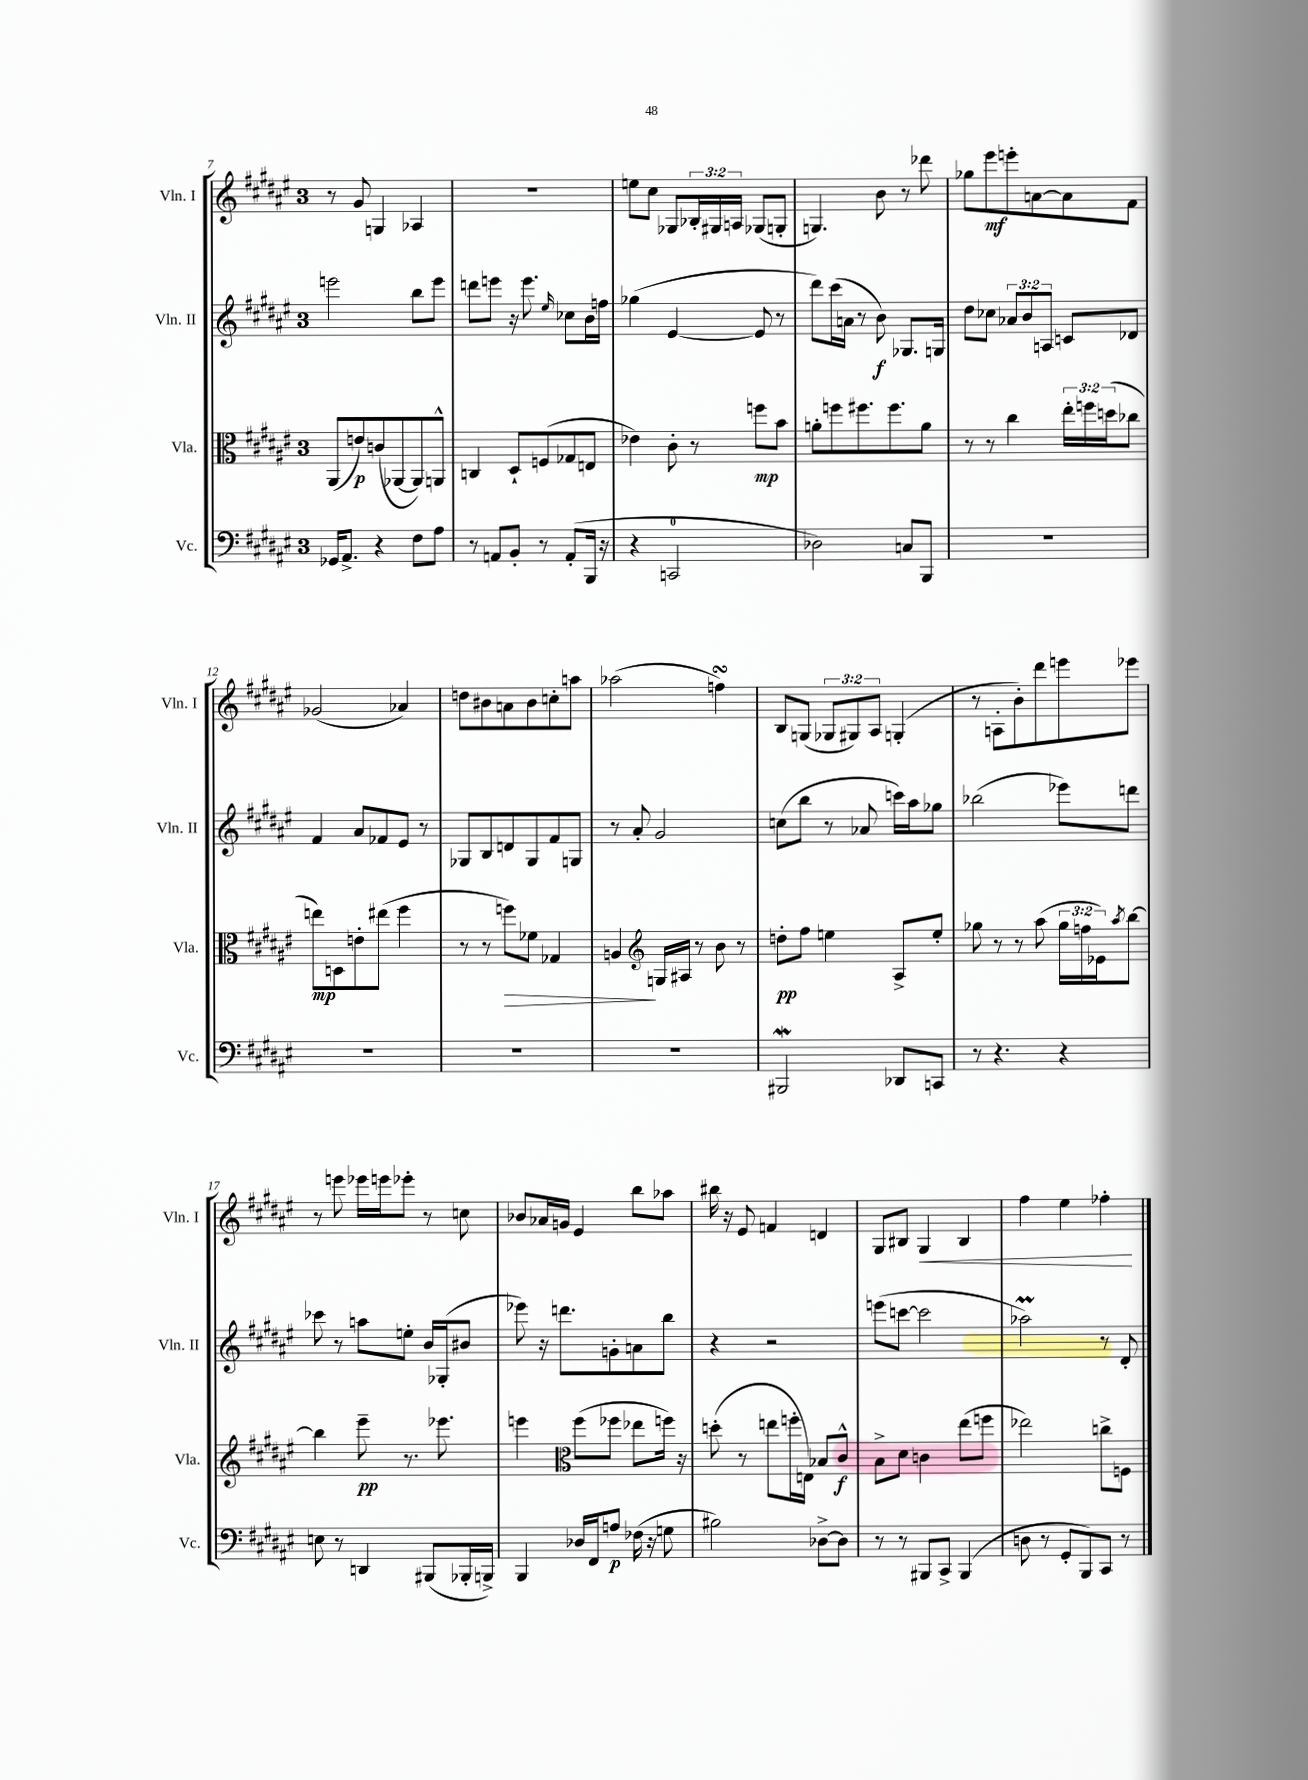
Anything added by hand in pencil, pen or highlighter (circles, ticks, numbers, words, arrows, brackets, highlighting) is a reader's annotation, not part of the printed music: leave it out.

**kern	**dynam	**kern	**dynam	**kern	**dynam	**kern	**dynam
*part4	*part4	*part3	*part3	*part2	*part2	*part1	*part1
*staff4	*staff4	*staff3	*staff3	*staff2	*staff2	*staff1	*staff1
*I"Vc.	*	*I"Vla.	*	*I"Vln. II	*	*I"Vln. I	*
*I'Vc.	*	*I'Vla.	*	*I'Vln. II	*	*I'Vln. I	*
*clefF4	*	*clefC3	*	*clefG2	*	*clefG2	*
*k[f#c#g#d#a#e#]	*	*k[f#c#g#d#a#e#]	*	*k[f#c#g#d#a#e#]	*	*k[f#c#g#d#a#e#]	*
*M3/4	*	*M3/4	*	*M3/4	*	*M3/4	*
=7	=7	=7	=7	=7	=7	=7	=7
16GG-X/KL	.	(8AA#/L	.	2eeen\	.	8r	.
8.AA#^/J	.	.	.	.	.	.	.
.	.	8en/)	p	.	.	8g#/	.
4r	.	(8cn/	.	.	.	4Gn/	.
.	.	[8AA-X/	.	.	.	.	.
8F#\L	.	8AA-/])	.	8bb\L	.	4A-X/	.
8A#\J	.	8AAn^^/J	.	8eee\J	.	.	.
=8	=8	=8	=8	=8	=8	=8	=8
8r	.	4Cn/	.	8dddn\L	.	2.r	.
8AAn/L	.	.	.	8eeen\J	.	.	.
8BB'/J	.	8D#`/L	.	16r	.	.	.
.	.	.	.	8.eee\	.	.	.
8r	.	(8Fn/	.	.	.	.	.
.	.	.	.	16qqee#/	.	.	.
(8AA'/L	.	8G-X/	.	8cc-X\L	.	.	.
16BBB/Jk	.	8En/J	.	16b\L	.	.	.
16r	.	.	.	16ffn\JJ	.	.	.
=9	=9	=9	=9	=9	=9	=9	=9
4r	.	4e-X\)	.	(4gg-X\	.	8een\L	.
.	.	.	.	.	.	8cc#\J	.
2CCn/	.	8c#'\	.	[4e#/	.	8G-X/L	.
.	.	8r	.	.	.	24B-X'/L	.
.	.	.	.	.	.	24G#X/	.
.	.	.	.	.	.	24An/JJ	.
.	.	8ffn\L	mp	8e#/]	.	(8G-X/L	.
.	.	8b\J	.	8r	.	8Gn'/J	.
=10	=10	=10	=10	=10	=10	=10	=10
2D-X\)	.	8an'\L	.	8ddd#\L)	.	4.Gn/)	.
.	.	8ffn\	.	(16ccc#\L	.	.	.
.	.	.	.	16an\JJ	.	.	.
.	.	8.ff#X\	.	8r	.	.	.
.	.	.	.	8b\)	f	8b\	.
.	.	8.ff#\	.	.	.	.	.
8Cn/L	.	.	.	8.G-X/L	.	8r	.
8BBB/J	.	8a\J	.	.	.	8ddd-X\	.
.	.	.	.	16Gn/Jk	.	.	.
=11	=11	=11	=11	=11	=11	=11	=11
2.r	.	8r	.	8dd#\L	.	8gg-X\L	.
.	.	8r	.	8cc-X\J	.	8eee#\	mf
.	.	4cc#\	.	12a-X/L	.	8eeen'\	.
.	.	.	.	12b/	.	.	.
.	.	.	.	.	.	[8an\	.
.	.	.	.	12An/J	.	.	.
.	.	24ee#'\LL	.	8cn/L	.	8a\]	.
.	.	24ffn\	.	.	.	.	.
.	.	(24ddn\J	.	.	.	.	.
.	.	8cc-X\J	.	8d-X/J	.	8f#\J	.
!!LO:LB:g=z
=12	=12	=12	=12	=12	=12	=12	=12
2.r	.	8een\L)	mp	4f#/	.	(2g-X/	.
.	.	8Dn\	.	.	.	.	.
.	.	8en'\	.	8a#/L	.	.	.
.	.	(8ee#X\J	.	8f-X/	.	.	.
.	.	4ff#\	.	8e#/J	.	4a-X/)	.
.	.	.	.	8r	.	.	.
=13	=13	=13	=13	=13	=13	=13	=13
2.r	.	8r	.	8G-X/L	.	8ddn\L	.
.	.	8r	.	8B/	.	8b#X\	.
!	!	!	!LO:HP:b	!	!	!	!
.	.	8ffn\L)	>	8dn/	.	8an\	.
.	.	8f-X\J	.	8G-/	.	8b#\	.
.	.	4G-X/	.	8f#/	.	8ccn'\	.
.	.	.	.	8Gn/J	.	8aan\J	.
=14	=14	=14	=14	=14	=14	=14	=14
2.r	.	4An/	.	8r	.	(2aa-X\	.
.	.	.	.	8a#'/	.	.	.
*	*	*clefG2	*	*	*	*	*
.	.	16Gn/LL	]	2g#/	.	.	.
.	.	16A#X/JJ	.	.	.	.	.
.	.	8r	.	.	.	.	.
.	.	8b\	.	.	.	4ffnsSSs\)	.
.	.	8r	.	.	.	.	.
=15	=15	=15	=15	=15	=15	=15	=15
2BBB#XW/	.	8ddn'\L	pp	(8ccn\L	.	8B/L	.
.	.	8ff#\J	.	8bb\J	.	(8Gn/J	.
.	.	4een\	.	8r	.	12G-X/L	.
.	.	.	.	.	.	12G#X/)	.
.	.	.	.	8a-X/	.	.	.
.	.	.	.	.	.	12A#/J	.
8DD-X/L	.	8A#^/L	.	16cccn\LL)	.	(4Gn'/	.
.	.	.	.	16aa#\J	.	.	.
8CCn/J	.	8ee'/J	.	8gg-X\J	.	.	.
=16	=16	=16	=16	=16	=16	=16	=16
8r	.	8gg-X\	.	(2bb-X\	.	8r	.
4.r	.	8r	.	.	.	8An'\L	.
.	.	8r	.	.	.	8b'\)	.
.	.	(8aa#\	.	.	.	8ddd#\	.
4r	.	24gg-\LL	.	8eee-X\L)	.	8eeen\	.
.	.	24ffn\	.	.	.	.	.
.	.	24e-X\J)	.	.	.	.	.
.	.	8qaa#/	.	.	.	.	.
.	.	[8bb\J	.	8dddn\J	.	8eee-X\J	.
!!LO:LB:g=z
=17	=17	=17	=17	=17	=17	=17	=17
8En\	.	4bb\]	.	8ccc-X\	.	8r	.
8r	.	.	.	8r	.	8eeen\	.
4DDn/	.	8eee#~\	pp	8aan\L	.	16eee-X\LL	.
.	.	.	.	.	.	16eeen\J	.
.	.	8.r	.	8een'\J	.	8eee-X'\J	.
(8BBB#X/L	.	.	.	16b/LL	.	8r	.
.	.	8.eee-X\	.	(16G-X'/J	.	.	.
16BBB-X'/L	.	.	.	8b#X/J	.	8ccn\	.
16BBBn^/JJ)	.	.	.	.	.	.	.
=18	=18	=18	=18	=18	=18	=18	=18
4BBB/	.	4eeen\	.	8eee-X\)	.	8b-X/L	.
.	.	.	.	16r	.	16a-X/L	.
.	.	.	.	8.dddn\L	.	16gn/JJ	.
*	*	*clefC3	*	*	*	*	*
16D-X/LL	.	(8ff#\L	.	.	.	4e#/	.
16FF#/J	.	.	.	.	.	.	.
8An/J	p	8ff-X\J	.	8gn'\	.	.	.
(16F-X\	.	8ee-X\L	.	8an\	.	8bb\L	.
16r	.	.	.	.	.	.	.
8Gn\	.	16ffn\Jk)	.	8bb\J	.	8aa-X\J	.
.	.	16r	.	.	.	.	.
=19	=19	=19	=19	=19	=19	=19	=19
2B#X\)	.	(8ddn'\	.	4r	.	16bb#X\	.
.	.	.	.	.	.	16r	.
.	.	8r	.	.	.	8e#/	.
.	.	8een\L	.	2r	.	4fn/	.
.	.	16ffn'\L	.	.	.	.	.
.	.	16En\JJ)	.	.	.	.	.
[8D-X^\L	.	8B-X/L	.	.	.	4dn/	.
8D-\J]	.	8c#^^/J	f	.	.	.	.
=20	=20	=20	=20	=20	=20	=20	=20
8r	.	8B^\L	.	(8eeen\L	.	8G#/L	.
8r	.	8d#\J	.	[8cccn\J	.	8B#X/J	.
!	!	!	!	!	!	!	!LO:HP:b
8BBB#X/L	.	4cn\	.	2ccc\]	.	4G#/	<
8CC#^/J	.	.	.	.	.	.	.
(4BBB#/	.	(8ee#\L	.	.	.	4B#/	.
.	.	8ffn\J	.	.	.	.	.
=21	=21	=21	=21	=21	=21	=21	=21
8Dn\	.	2ee-X\)	.	2aa-XM\)	.	4ff#\	.
8r	.	.	.	.	.	.	.
8GG#'/L	.	.	.	.	.	4ee#\	.
8BBB/)	.	.	.	.	.	.	.
8CC#/J	.	8ccn^\L	.	8r	.	4ff-X'\	.
8r	.	8Fn\J	.	8d#'/	.	.	.
.	.	.	.	.	.	.	[
==	==	==	==	==	==	==	==
*-	*-	*-	*-	*-	*-	*-	*-
